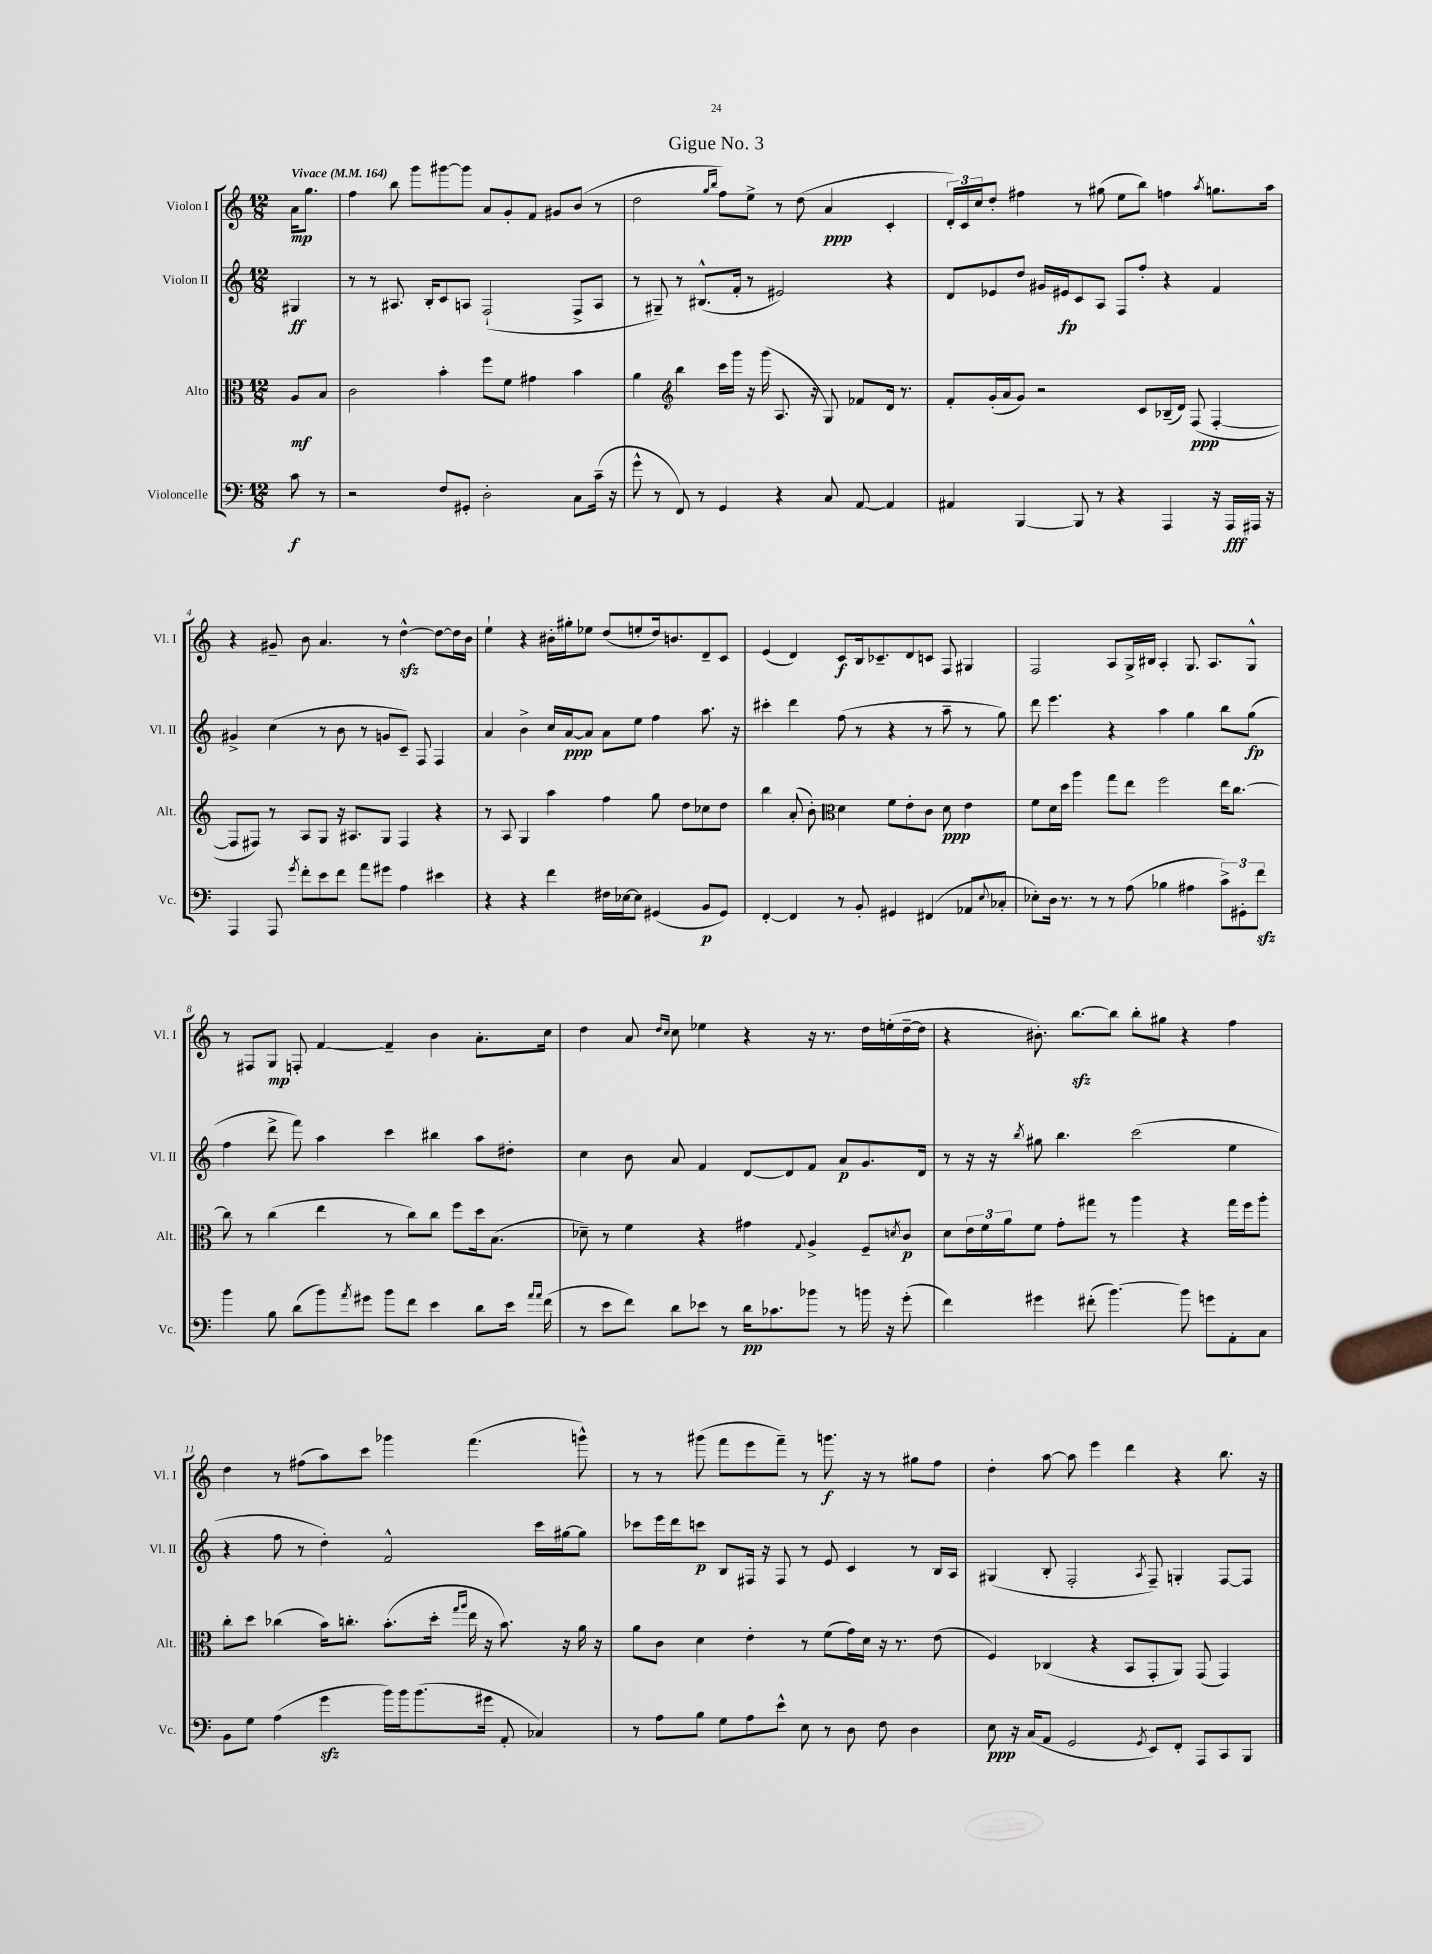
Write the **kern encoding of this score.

**kern	**kern	**kern	**kern
*staff4	*staff3	*staff2	*staff1
*clefF4	*clefC3	*clefG2	*clefG2
*k[]	*k[]	*k[]	*k[]
*M12/8	*M12/8	*M12/8	*M12/8
*MM164	*MM164	*MM164	*MM164
8c	8A	4G#	16a
.	.	.	8.gg
8r	8B	.	.
=	=	=	=
2r	2c	8r	4ff
.	.	8r	.
.	.	8.A#	8bb
.	.	.	8ggg
.	.	16B'	.
8F	4b'	8c	[8ggg#
8GG#'	.	8A	8ggg#]
2D'	8ff	(2F`	8a
.	8f	.	8g'
.	4g#	.	8f
.	.	.	8g#
8C	4b	8F^	(8b
(16c~	.	8A	8r
16r	.	.	.
=	=	=	=
8g^^	4a	8r	2dd
8r	.	8G#~)	.
*	*clefG2	*	*
8FF)	4bb	8r	.
8r	.	(8.B#^^	.
.	.	.	16qqgg
.	.	.	16qqbb
4GG	16ccc	.	8ff)
.	16ggg	16f'	.
.	16r	8r	8ee^
.	(16ggg	.	.
4r	8.A	2e#)	8r
.	.	.	(8dd
.	16r	.	.
8C	8G)	.	4a
[8AA	8f-	.	.
4AA]	16d	4r	4c'
.	8.r	.	.
=	=	=	=
4AA#	8f'	8d	24d')
.	.	.	24c
.	.	.	24cc
.	(16g'	8e-	8dd'
.	16a	.	.
[4BBB	8g)	8dd	4ff#
.	2r	16g#	.
.	.	16e#	.
8BBB]	.	8c	8r
8r	.	8A	(8gg#
4r	.	8F	8ee
.	8c	8ff'	8bb)
4AAA	(16B-~	4r	4ff
.	16d)	.	.
.	(8F	.	.
.	.	.	8qaa
16r	[4F'	4f	8.gg
16AAA	.	.	.
16AAA#	.	.	.
16r	.	.	16aa
=	=	=	=
4AAA	8F]	4g#^	4r
.	8F#)	.	.
8AAA	8r	(4cc	8g#~
8qg	.	.	.
8f'	8A	.	8b
8e	8G	8r	4.a
8f	16r	8b	.
.	8.A#	.	.
8a	.	8r	.
8g#	8G	8g	8r
4A	4F#	8c~)	[4dd^^
.	.	8F	.
4e#	4r	4F	8dd_
.	.	.	16dd]
.	.	.	16b
=	=	=	=
4r	8r	4a	4ee`
.	8A	.	.
4r	4G	4b^	4r
4f	4aa	16cc	16b#'
.	.	[16a	16gg#'
.	.	8a]	8ee-
16F#	4ff	8a	(8dd
[16E-	.	.	.
8E-]	.	8ee	8ee'
(4GG#	8gg	4ff	16dd)
.	.	.	8.b
.	8dd	.	.
8BB	8cc-	8.aa	8d~
8GG#)	8dd	.	8c
.	.	16r	.
=	=	=	=
[4FF'	4bb	4ccc#'	(4e
4FF]	(8a'	4ddd	4d)
.	8b')	.	.
*	*clefC3	*	*
8r	4d	(8ff	8c
8BB'	.	8r	16B
.	.	.	8.c-~
4GG#	8f	4r	.
.	8e'	.	8d
(4FF#	8c	8r	8c
.	8d	8aa~	8F
8AA-	4e	8r	4G#
8qqE	.	.	.
8C-'	.	8gg)	.
=	=	=	=
8E-')	8f	8ddd	2F
16D	16d	4.eee	.
8.r	16dd	.	.
.	4aa	.	.
8r	.	.	.
8r	8gg	4r	8A
(8A	8ee	.	16G^
.	.	.	16B#
4B-	2ff	4aa	4A'
4A#	.	4gg	8.G
.	.	.	8.A
12c^)	16ee	8bb	.
.	[8.cc	.	.
12GG#'	.	.	.
.	.	(8gg	8G^^
12f	.	.	.
=	=	=	=
4b	8cc]	4ff	8r
.	8r	.	8F#
8B	(4cc	8ddd^	8G
(8d	.	8fff)	8F'
8b)	4ee	4aa	[4f
8qa	.	.	.
8g#	.	.	.
8b	8r	4ccc	4f~]
8f	8cc)	.	.
4e	8cc	4bb#	4b
.	8ff	.	.
8d	16dd	8aa	8.a'
.	(8.B	.	.
16e	.	8dd#'	.
16qqa	.	.	.
16qqa	.	.	.
(16f	.	.	16cc
=	=	=	=
8r	8d-~)	4cc	4dd
8e	8r	.	.
8f)	4f	8b	8a
.	.	.	16qqdd
.	.	.	16qqcc
8d	.	8a	8cc
8e-	4r	4f	4ee-
8r	.	.	.
16d	4g#	[8d	4r
8.c-	.	.	.
.	.	8d]	.
.	8qqG	.	.
8b-	4A^	8f	16r
.	.	.	8.r
8r	.	8a	.
16b	8F~	8.g	16dd
16r	.	.	(16ee'
.	8qd	.	.
(8g'	8c	.	[16dd~
.	.	16d	16dd]
=	=	=	=
4f)	8d	8r	4r
.	24e	16r	.
.	24f	.	.
.	.	16r	.
.	24a	.	.
.	.	8qbb	.
4g#	8f	8gg#	8.b#')
.	8g'	4.bb	.
.	.	.	[8.bb
(8f#'	8gg#	.	.
[4.b)	8r	.	8bb]
.	4aa	(2ccc	8bb'
.	.	.	8gg#
8b]	4r	.	4r
8g	.	.	.
8AA'	16gg#	4ee	4ff
.	16ff	.	.
8C	8aa'	.	.
=	=	=	=
8BB	8cc'	4r	4dd
8G	8dd	.	.
(4A	(4cc-	8ff	8r
.	.	8r	(8ff#
4g	16b)	4dd')	8aa)
.	8.cc'	.	.
.	.	.	8ccc
16b)	(8.b'	2f^^	4ggg-
16b	.	.	.
(8.b	.	.	.
.	16dd'	.	.
.	16qqgg	.	.
.	16qqaa	.	.
.	16ee	.	(4.fff
16g#	16r	.	.
8AA'	8.b)	.	.
4C-)	.	16ccc	.
.	16r	[16gg#	.
.	16a	8gg#]	8ggg^^)
.	16r	.	.
=	=	=	=
8r	8a	8ccc-	8r
8A	8c	16eee	8r
.	.	16ddd	.
8B	4d	8ccc	(8ggg#
8G	.	8B	8fff
8A	4e'	16F#	8eee
.	.	16r	.
8e^^	.	8F#	8fff~)
8E	8r	8r	8r
8r	(8f	8e	8.ggg
8D	16g)	4c	.
.	16d	.	16r
8F	16r	.	8r
.	8.r	.	.
4D	.	8r	8gg#
.	(8e	16B	8ff
.	.	16A	.
=	=	=	=
8E	4F)	(4G#	4dd'
16r	.	.	.
(16C	.	.	.
8AA	(4C-	8B'	[8aa
2GG	.	2F'	8aa]
.	4r	.	4eee
.	8BB	.	4ddd
8qGG	.	8qA	.
8EE)	8GG'	8F~)	.
8FF'	8AA)	4G'	4r
8AAA	(8GG	.	.
8CC	4GG)	[8F	8.bb
8BBB	.	8F]	.
.	.	.	16r
==	==	==	==
*-	*-	*-	*-
